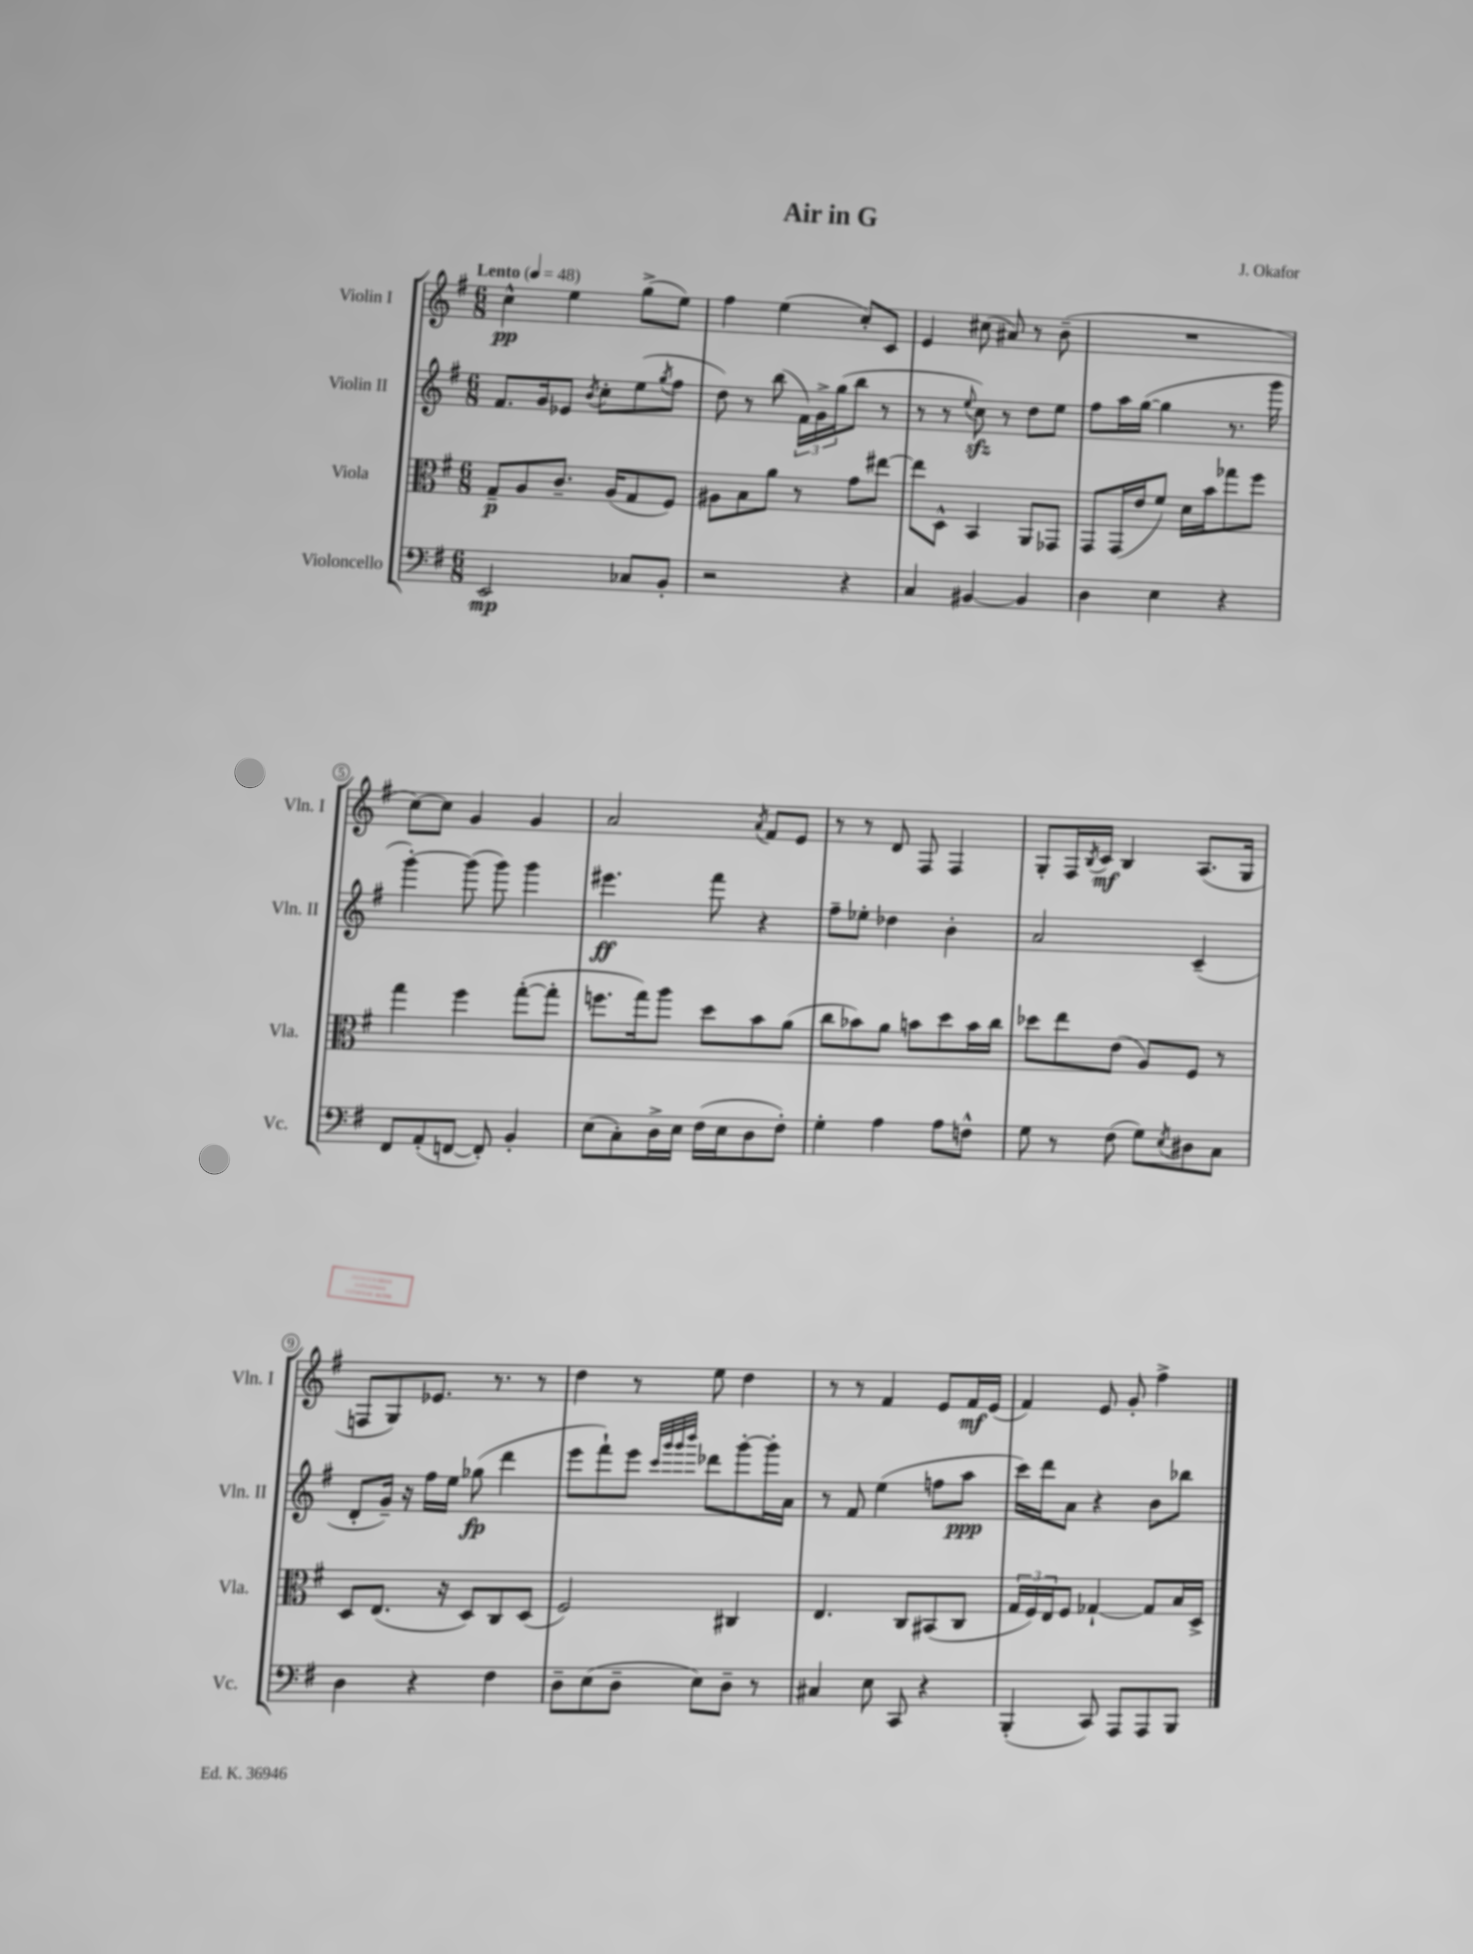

**kern	**dynam	**kern	**dynam	**kern	**dynam	**kern	**dynam
*part4	*part4	*part3	*part3	*part2	*part2	*part1	*part1
*staff4	*staff4	*staff3	*staff3	*staff2	*staff2	*staff1	*staff1
*I"Violoncello	*	*I"Viola	*	*I"Violin II	*	*I"Violin I	*
*I'Vc.	*	*I'Vla.	*	*I'Vln. II	*	*I'Vln. I	*
*clefF4	*	*clefC3	*	*clefG2	*	*clefG2	*
*k[f#]	*	*k[f#]	*	*k[f#]	*	*k[f#]	*
*M6/8	*	*M6/8	*	*M6/8	*	*M6/8	*
*MM48	*	*MM48	*	*MM48	*	*MM48	*
=1	=1	=1	=1	=1	=1	=1	=1
!	!	!	!	!	!	!LO:TX:a:B:t=Lento	!
2EE/	mp	8G~/L	p	8.f#/L	.	4cc^^\	pp
.	.	8A/	.	.	.	.	.
.	.	.	.	16g/k	.	.	.
.	.	8.c~/J	.	8e-X/J	.	4ee\	.
.	.	.	.	8qb/	.	.	.
.	.	.	.	8cc'\L	.	.	.
.	.	(16A/KL	.	.	.	.	.
8C-X/L	.	8G/	.	(8ee\	.	(8gg^\L	.
.	.	.	.	8qgg/	.	.	.
8BB'/J	.	8F#/J)	.	8ff#\J	.	8ee\J)	.
=2	=2	=2	=2	=2	=2	=2	=2
2r	.	8A#X\L	.	8dd\)	.	4ff#\	.
.	.	8B\	.	8r	.	.	.
.	.	8a\J	.	(8bb\	.	(4ee\	.
.	.	8r	.	24f#\LL)	.	.	.
.	.	.	.	24g^\	.	.	.
.	.	.	.	(24gg\J	.	.	.
4r	.	8g\L	.	8bb\J	.	8cc'/L)	.
.	.	[8ee#X\J	.	8r	.	8c/J	.
=3	=3	=3	=3	=3	=3	=3	=3
4C/	.	8ee#\L]	.	8r	.	4e/	.
.	.	8D^^\J	.	8r	.	.	.
.	.	.	.	8qqee/	.	.	.
[4BB#X/	.	4BB/	.	8cczz\)	.	(8cc#X\	.
.	.	.	.	8r	.	8a#X/)	.
4BB#/]	.	8AA/L	.	8dd\L	.	8r	.
.	.	8GG-X/J	.	8ee\J	.	(8b~\	.
=4	=4	=4	=4	=4	=4	=4	=4
4D\	.	8GG/L	.	8ff#\L	.	2.r	.
.	.	(16GG/L	.	16aa\L	.	.	.
.	.	16e/J	.	([16gg\JJ	.	.	.
4E\	.	8f#/J)	.	4gg\]	.	.	.
.	.	16d\LL	.	.	.	.	.
.	.	16b\J	.	.	.	.	.
4r	.	8gg-X\	.	8.r	.	.	.
.	.	8ff#\J	.	.	.	.	.
.	.	.	.	16ggg\	.	.	.
!!LO:LB:g=z
=5	=5	=5	=5	=5	=5	=5	=5
8FF#/L	.	4gg\	.	[4ggg'\)	.	[8cc\L)	.
(8AA'/	.	.	.	.	.	8cc\J]	.
[8FFn/J	.	4ff#\	.	(8ggg\]	.	4g/	.
8FF'/])	.	.	.	8ggg\)	.	.	.
4BB'/	.	([8gg'\L	.	4ggg\	.	4g/	.
.	.	8gg'\J]	.	.	.	.	.
=6	=6	=6	=6	=6	=6	=6	=6
(8E\L	.	8.ffn\L	.	4.eee#X\	ff	2a/	.
8C'\)	.	.	.	.	.	.	.
.	.	16gg\k)	.	.	.	.	.
16D^\L	.	8aa\J	.	.	.	.	.
16E\JJ	.	.	.	.	.	.	.
(16F#\LL	.	8dd\L	.	8fff#\	.	.	.
16E\J	.	.	.	.	.	.	.
.	.	.	.	.	.	8qa/	.
8D\	.	8b\	.	4r	.	8f#/L	.
8F#'\J)	.	(8a\J	.	.	.	8e/J	.
=7	=7	=7	=7	=7	=7	=7	=7
4G'\	.	8cc\L	.	8ff#~\L	.	8r	.
.	.	8b-X\)	.	8ee-X'\J	.	8r	.
4A\	.	8a\J	.	4dd-X\	.	8d/	.
.	.	8bn\L	.	.	.	8F#/	.
8A\L	.	8dd\	.	4b'\	.	4F#/	.
8Fn^^\J	.	16b\L	.	.	.	.	.
.	.	16cc\JJ	.	.	.	.	.
=8	=8	=8	=8	=8	=8	=8	=8
8G\	.	8dd-X\L	.	2a/	.	8G'/L	.
8r	.	8ee\	.	.	.	16F#/L	.
.	.	.	.	.	.	8qB/	.
.	.	.	.	.	.	16c/JJ	mf
(8F#\	.	(8e\J	.	.	.	4B/	.
8G\L)	.	8A/L)	.	.	.	.	.
8qE/	.	.	.	.	.	.	.
8D#X\	.	8F#/J	.	(4c~/	.	(8.A/L	.
8C\J	.	8r	.	.	.	.	.
.	.	.	.	.	.	16G/Jk	.
!!LO:LB:g=z
=9	=9	=9	=9	=9	=9	=9	=9
4D\	.	8D/L	.	8d'/L	.	8Fn/L	.
.	.	(8.E/J	.	16g~/Jk)	.	8G/)	.
.	.	.	.	16r	.	.	.
4r	.	.	.	16ff#\LL	.	8.e-X/J	.
.	.	16r	.	16ee\JJ	.	.	.
.	.	8D/L)	.	(8gg-X\	fp	.	.
.	.	.	.	.	.	8.r	.
4F#\	.	8C/	.	4ddd\	.	.	.
.	.	(8D/J	.	.	.	8r	.
=10	=10	=10	=10	=10	=10	=10	=10
8D~\L	.	2F#/)	.	8eee\L	.	4dd\	.
(8E\	.	.	.	8fff#`\)	.	.	.
8D~\J	.	.	.	8eee\J	.	8r	.
.	.	.	.	32qqccc/LLL	.	.	.
.	.	.	.	32qqggg/	.	.	.
.	.	.	.	32qqggg/	.	.	.
.	.	.	.	32qqbbb/JJJ	.	.	.
8E\L)	.	.	.	8ddd-X\L	.	8ee\	.
8D~\J	.	4C#X/	.	[8ggg'\	.	4dd\	.
8r	.	.	.	16ggg'\L]	.	.	.
.	.	.	.	16a\JJ	.	.	.
=11	=11	=11	=11	=11	=11	=11	=11
4C#X/	.	4.E/	.	8r	.	8r	.
.	.	.	.	8f#/	.	8r	.
8E\	.	.	.	(4ee\	.	4f#/	.
8CC/	.	8C/L	.	.	.	.	.
4r	.	(8BB#X/	.	8ffn\L	.	8e/L	.
.	.	8C/J	.	8aa\J	ppp	16f#/L	mf
.	.	.	.	.	.	(16e/JJ	.
=12	=12	=12	=12	=12	=12	=12	=12
(4BBB'/	.	24G/LL	.	16ccc\LL)	.	4f#/)	.
.	.	24F#/)	.	.	.	.	.
.	.	.	.	16ddd\J	.	.	.
.	.	24E/J	.	.	.	.	.
.	.	8F#/J	.	8a\J	.	.	.
8CC/)	.	[4G-X`/	.	4r	.	8e/	.
8AAA/L	.	.	.	.	.	8g'/	.
8AAA/	.	8G-/L]	.	8b\L	.	4ff#^\	.
8BBB/J	.	16B/L	.	8bb-X\J	.	.	.
.	.	16D^/JJ	.	.	.	.	.
==	==	==	==	==	==	==	==
*-	*-	*-	*-	*-	*-	*-	*-
